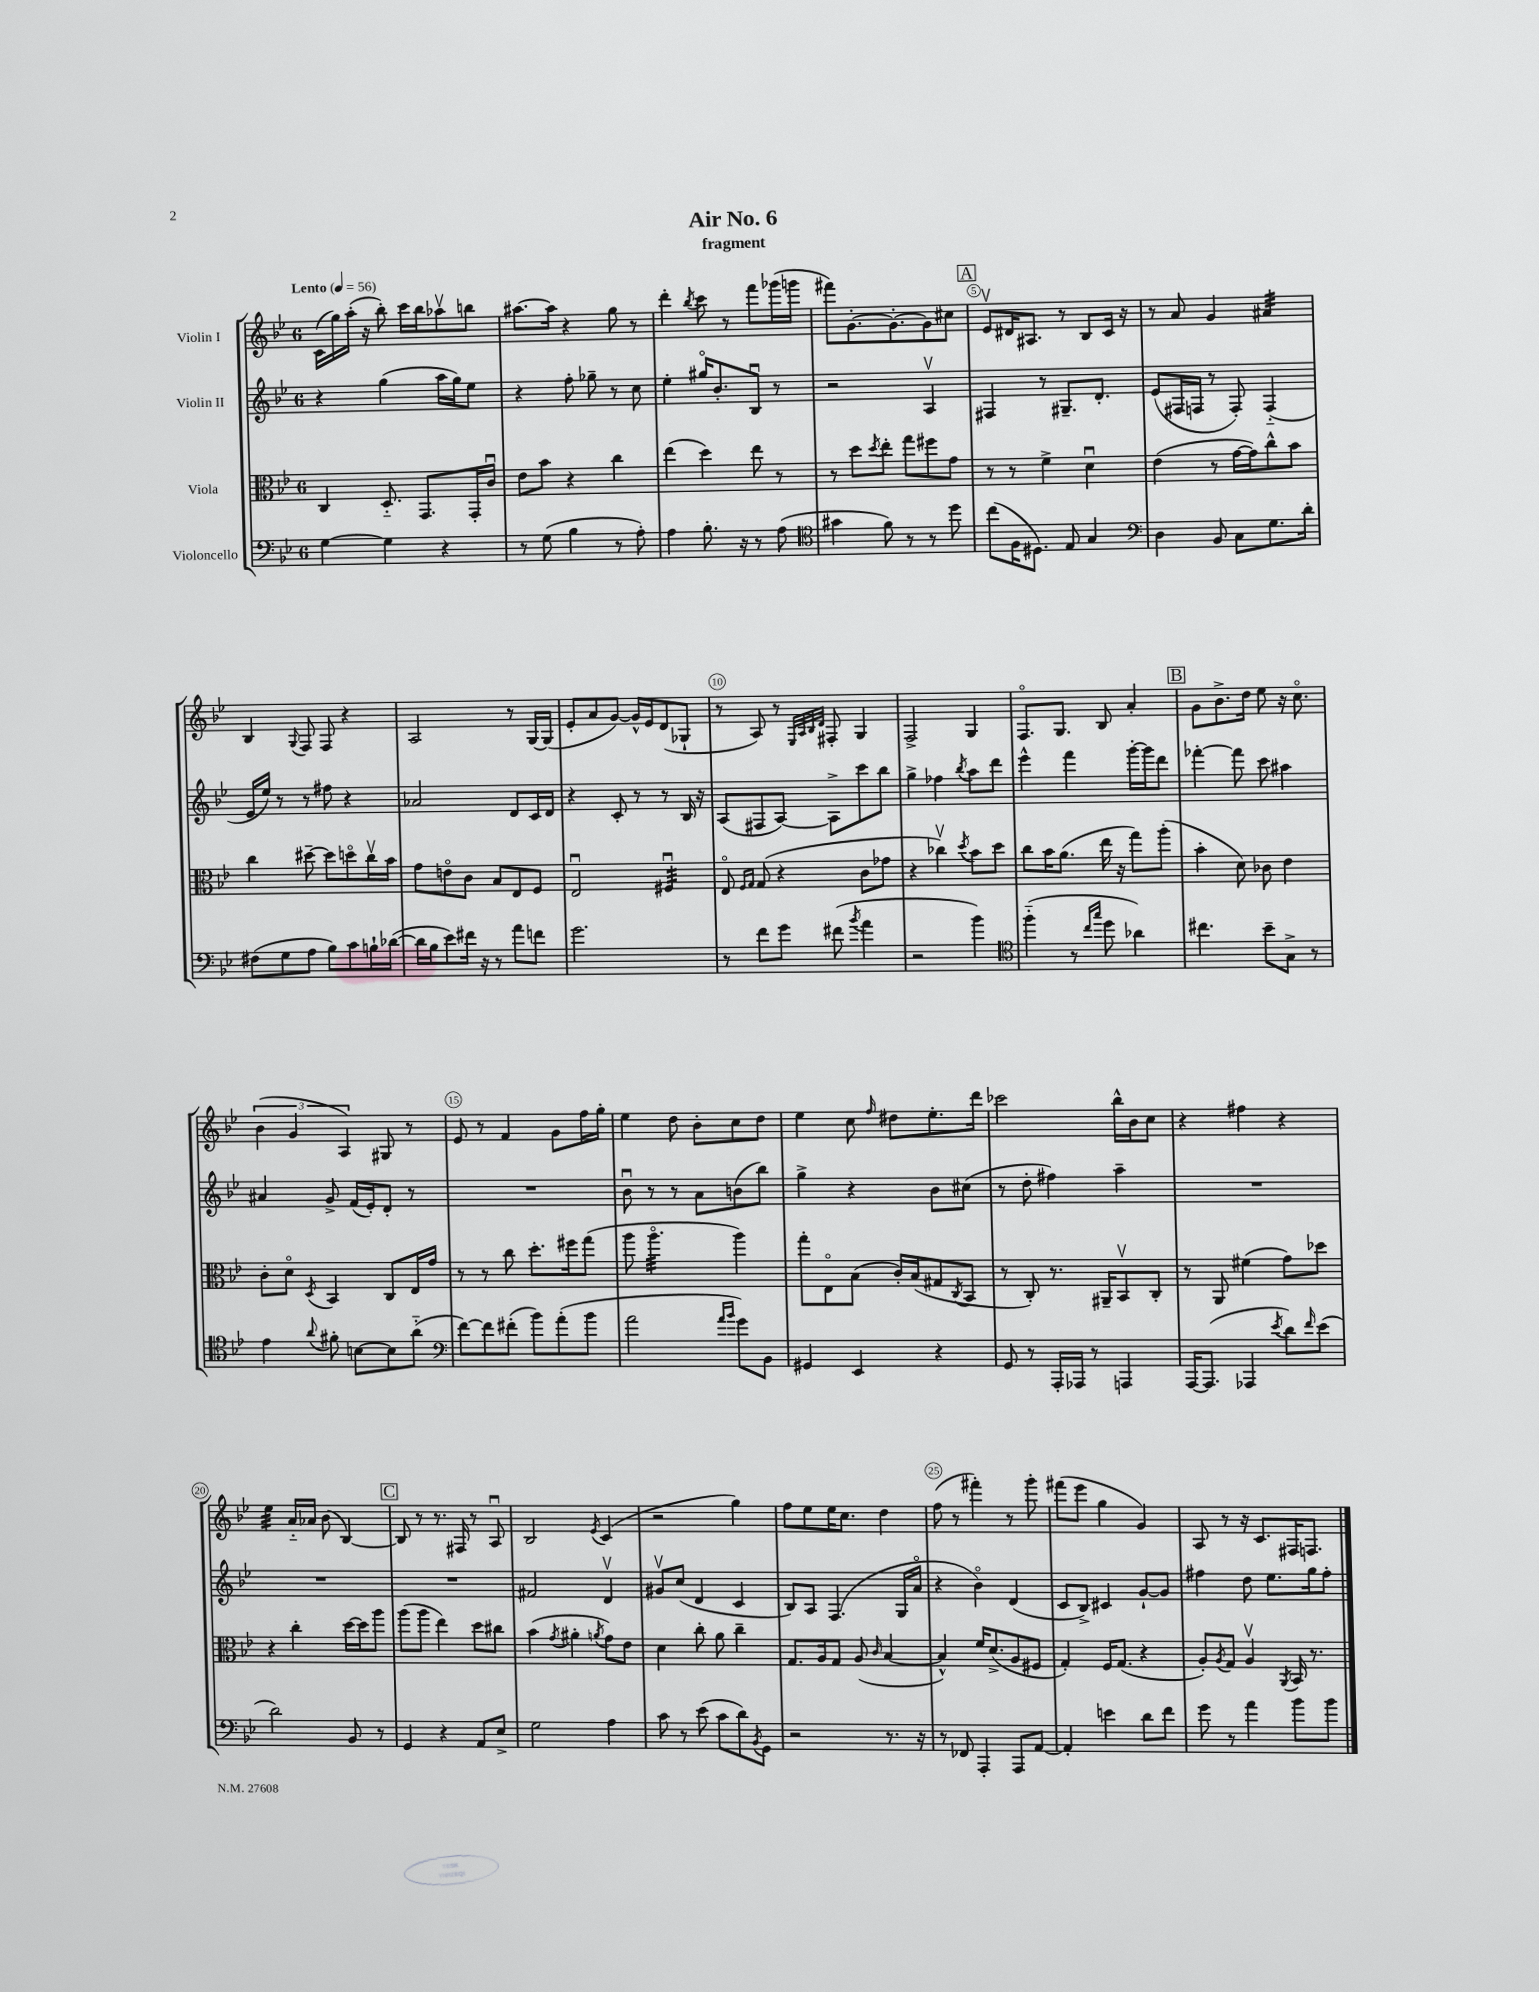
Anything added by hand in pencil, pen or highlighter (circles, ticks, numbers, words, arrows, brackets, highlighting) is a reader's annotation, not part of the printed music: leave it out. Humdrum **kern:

**kern	**kern	**kern	**kern
*staff4	*staff3	*staff2	*staff1
*clefF4	*clefC3	*clefG2	*clefG2
*k[b-e-]	*k[b-e-]	*k[b-e-]	*k[b-e-]
*M6/8	*M6/8	*M6/8	*M6/8
*MM56	*MM56	*MM56	*MM56
[4G\	4C/	4r	(16c\LL
.	.	.	16gg\)
.	.	.	(16aa'\JJ
.	.	.	16r
4G\]	8.D'~/	(4gg\	8bb-'\)
.	.	.	16ccc\LL
.	8.GG/L	.	16bb-\J
4r	.	16aa\LL	8aa-v\
.	.	16gg\J)	.
.	16GG'/L	8ee-\J	8bb\J
.	16cu/JJ	.	.
=	=	=	=
8r	8e-\L	4r	[8.aa#\L
(8G\	8b-\J	.	.
.	.	.	16aa#\]Jk
4B-\	4r	8ff'\	4r
.	.	8gg-~\	.
8r	4cc\	8r	8gg\
8A'\)	.	8cc\	8r
=	=	=	=
4A\	(4ee-\	4ee-'\	4ddd'\
.	.	.	8qbb-/
8.B-'\	4dd\)	16gg#o/LK	8ccc\
.	.	8.b-'/	.
.	.	.	8r
16r	.	.	.
8r	8ee-\	8B-u/J	8fff\L
(8A\	8r	8r	(16ggg-\L
.	.	.	16ggg\JJ
=	=	=	=
*clefC4	*	*	*
4g#\	8r	2r	8fff#\L)
.	8dd\L	.	[8.g'\
.	8qdd/	.	.
8f\)	8ee-'\J	.	.
.	.	.	8.g'\_
8r	8gg\L	.	.
8r	8ff#\	4Av/	8g\]
8dd\	8g\J	.	8cc#\J
=	=	=	=
(8cc\L	8r	4F#/	8e-v/L
16F\K	8r	.	16d#/K
8.D#\J)	.	.	8.A#/J
.	4f^\	8r	.
8E-/	.	8.G#~/L	8r
4G/	4du\	.	8B-/L
.	.	8.d'/J	.
.	.	.	16c/Jk
.	.	.	16r
=	=	=	=
*clefF4	*	*	*
4D\	(4e-\	(8e-/L	8r
.	.	16F#/L	8a/
.	.	16F/JJ	.
8BB-/	8r	8r	4g/
8C\L	[16g\LL	8F'/)	.
.	16g\]J)	.	.
8.G\	8cc^^\	(4F'~/	4a#/
.	8b-\J	.	.
16d'\Jk	.	.	.
=	=	=	=
(8F#\L	4cc\	16e-/LL	4B-/
.	.	16ee-/JJ)	.
8G\	.	8r	.
.	.	.	8qqG/
8A\J	[8dd#~\	8r	8F/
8B-\L)	8dd#\]L	8ff#\	8F/
8c\	8ddo\	4r	4r
16B`\L	16ccv\L	.	.
([16d-\JJ	16b-\JJ	.	.
=	=	=	=
16d-\]LL	8g\L	2a-/	2A/
16B-\J	.	.	.
8e-\)	8eo\	.	.
16f#\Jk	8c\J	.	.
16r	.	.	.
8r	8B-/L	.	.
8a\L	8E-/	8d/L	8r
8f\J	8F/J	16c/L	[16G/LL
.	.	16d/JJ	(16G/]JJ
=	=	=	=
2.g\	2E-u/	4r	8e-'/L
.	.	.	8a/
.	.	8c'/	[8g/J)
.	.	8r	16g^^/]LL
.	.	.	16e-/J
.	4F#u/	8r	(8d/
.	.	16B-/	8G-`/J
.	.	16r	.
=	=	=	=
8r	8E-o/	(8A/L	8r
.	16qqF/LL	.	.
.	16qqG/JJ	.	.
8f\L	(8G/	8F#/	8A/)
8g\J	4r	[8A/J)	8r
.	.	.	32qqE-/LLL
.	.	.	32qqA/
.	.	.	32qqB-/
.	.	.	32qqd/JJJ
(8f#\	.	8A^\]L	8F#'/
8qb-/	.	.	.
4a\	8c\L	8ccc\	4G/
.	8g-\J	8bb-\J	.
=	=	=	=
2r	4r	4gg^\	2F^/
.	4cc-v\)	4ff-\	.
.	8qdd/	8qbb-/	.
4b-\)	8b-\L	8aa\L	4G/
.	8dd\J	8ddd\J	.
=	=	=	=
*clefC4	*	*	*
(4ff'~\	8cc\L	4eee-^^\	8.Fo/L
.	16b-\K	.	.
.	(8.a\J	.	8.G/J
8r	.	4fff\	.
16qqcc/LL	.	.	.
16qqgg/JJ	.	.	.
8dd\	16ee-\	.	8B-/
.	16r	.	.
4a-\)	8gg\L)	[16ggg'\LL	4a'/
.	.	16ggg\]J	.
.	(8aa'\J	8ddd\J	.
=	=	=	=
4.cc#\	4b-'\	[4fff-'\	8g\L
.	.	.	8.b-^\
.	8d\)	8fff-\]	.
.	.	.	16dd\Jk
8b-~\L	8c-\	8ccc\	8ee-\
8G^\J	4e-\	4aa#\	16r
.	.	.	8.cco\
8r	.	.	.
=	=	=	=
4e-\	8c'\L	4a#/	(6b-\
.	8do\J	.	.
.	.	.	6g/
8qqa/	8qD/	.	.
8f#'\	4BB-/	8g^/	.
.	.	.	6A/)
[8B\L	.	(16f/LL	.
.	.	16e-'/J)	.
8B\]	8C/L	8d'/J	8G#/
(8a'~\J	16E-/L	8r	8r
.	16g/JJ	.	.
=	=	=	=
*clefF4	*	*	*
[8f\L)	8r	2.r	8e-/
8f\]	8r	.	8r
(8f#'\J	8cc\	.	4f/
8b-\L)	8.dd'\L	.	.
(8a'\	.	.	8g\L
.	16ff#\k	.	.
8b-\J	(8gg\J	.	16ff\L
.	.	.	16gg'\JJ
=	=	=	=
2a\	8aa\	8b-u\	4ee-\
.	4.aao\	8r	.
.	.	8r	8dd\
.	.	8a\L	8b-'\L
16qqa/LL	.	.	.
16qqb-/JJ	.	.	.
8g\L)	4aa\)	(8b\	8cc\
8BB-\J	.	8bb-\J)	8dd\J
=	=	=	=
4GG#/	8gg'\L	4gg^\	4ee-\
.	8E-o\	.	.
4EE-/	(8B-\J	4r	8cc\
.	.	.	16qqff/
.	16c'/LL)	.	8dd#\L
.	(16B-/J	.	.
4r	8G#/	8b-\L	8.ee-'\
.	8qC/	.	.
.	8BB-/J	(8cc#\J	.
.	.	.	16ddd\Jk
=	=	=	=
8GG/	8r	8r	2ccc-\
8r	8C'/)	8dd'\	.
16AAA'/LL	8.r	4ff#\)	.
16AAA-/JJ	.	.	.
8r	.	.	.
.	16AA#~/LK	.	.
4AAA/	8BB-v/	4aa~\	16bb-^^\LL
.	.	.	16b-\J
.	8C'/J	.	8cc\J
=	=	=	=
[16AAA/LK	8r	2.r	4r
(8.AAA/]J	.	.	.
.	8AA/	.	.
4AAA-/	(4f#\	.	4ff#\
8qe-/	.	.	.
8d\L)	8g\L)	.	4r
16qqf/	.	.	.
(8e-\J	8dd-\J	.	.
=	=	=	=
2d\)	4r	2.r	4ee-\
.	4cc'\	.	16a'~/LL
.	.	.	16a-/JJ
.	.	.	(8b-\
8BB-/	[16dd\LL	.	[4B-/)
.	16dd\]J	.	.
8r	8aa\J	.	.
=	=	=	=
4GG/	(8aa\L	2.r	8B-/]
.	8aa\J	.	8r
4r	4ee-\)	.	8.r
.	.	.	16F#/
8AA/L	8dd\L	.	8r
8E-^/J	8cc#\J	.	8Au/
=	=	=	=
2G\	(4b-\	2f#/	2B-/
.	8qg/	.	.
.	4a#'\	.	.
.	8qa/	.	8qe-/
4A\	8g\L)	4dv/	(4c/
.	8e-\J	.	.
=	=	=	=
8c\	4d\	8g#v/L	2r
8r	.	(8cc/J	.
(8e-\	8cc'\	4d/	.
8c\L	8a\	.	.
8d\)	4cc~\	4c/	4gg\)
8qBB-/	.	.	.
8GG\J	.	.	.
=	=	=	=
2r	8.G/L	8B-/L)	8ff\L
.	.	8A/J	8ee-\
.	16A/k	.	.
.	8G/J	(4.F/	16ee-\K
.	.	.	8.cc\J
.	(8A/	.	.
.	16qqc/	.	.
8.r	[4B-/	.	4dd\
.	.	16G/LL	.
16r	.	16ao/JJ	.
=	=	=	=
8r	4B-^^/])	4r	(8ff\
8FF-/	.	.	8r
4AAA'/	16f/LK	4b-o\)	4fff#'\)
.	(8.d^/	.	.
8AAA/L	8A/	(4d/	8r
[8AA/J	8F#/J	.	8ggg'\
=	=	=	=
4AA'/]	4G'/)	8c/L	(8fff#\L
.	.	8B-^/J)	8eee-\J
4e\	16F/LK	4c#/	4gg\
.	(8.G/J	.	.
8d\L	4r	[8g`/L	4g/)
8f\J	.	8g/]J	.
=	=	=	=
8g\	8A'/L)	4ff#\	8A/
.	8qA/	.	.
8r	8G/J	.	8r
4a\	4Av/	8dd\	16r
.	.	.	8.c/L
.	.	8.ee-\L	.
.	8qAA/	.	.
8b-\L	16BB-/	.	16F#/K
.	8.r	16gg\k	8.F/J
8b-\J	.	8ff#'\J	.
==	==	==	==
*-	*-	*-	*-
